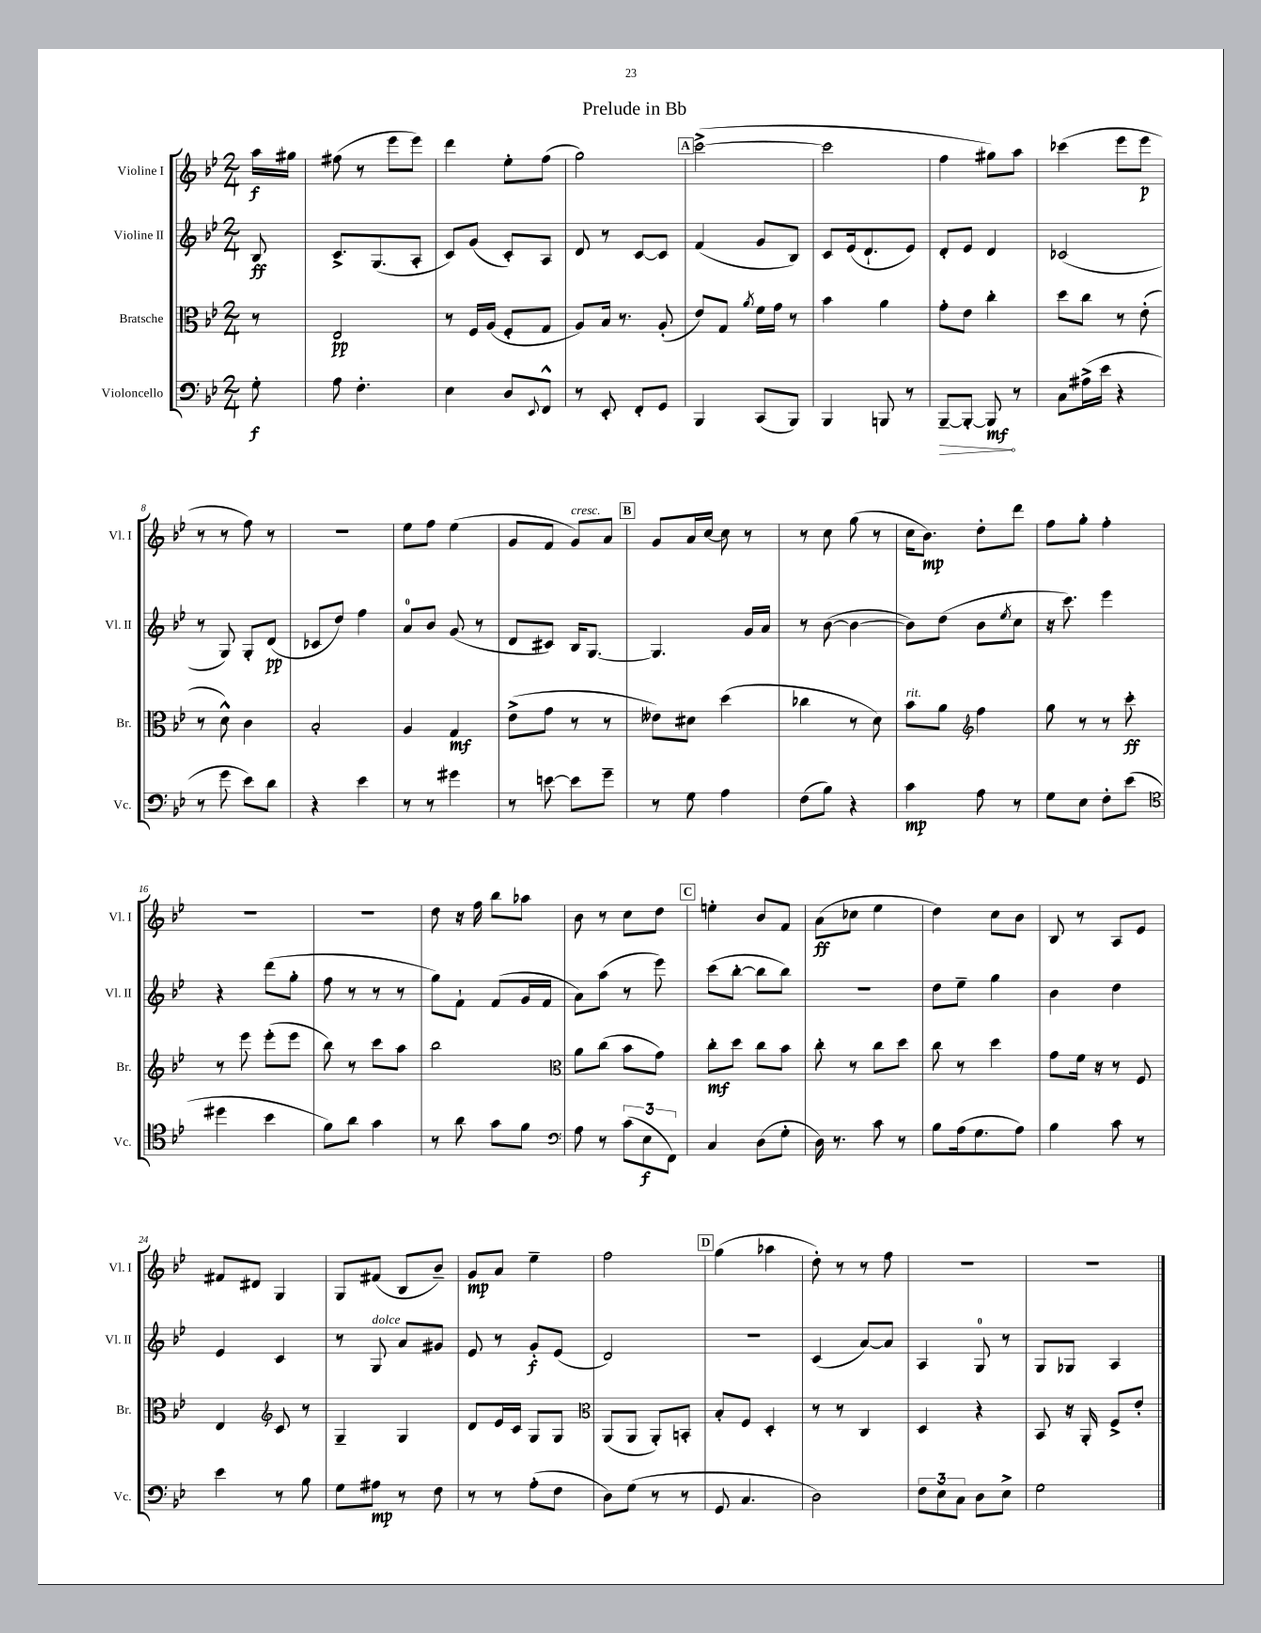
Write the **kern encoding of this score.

**kern	**kern	**kern	**kern
*staff4	*staff3	*staff2	*staff1
*clefF4	*clefC3	*clefG2	*clefG2
*k[b-e-]	*k[b-e-]	*k[b-e-]	*k[b-e-]
*M2/4	*M2/4	*M2/4	*M2/4
8G'\	8r	8B-/	16aa\LL
.	.	.	16gg#\JJ
=	=	=	=
8A\	2E-/	8.c^/L	(8ff#\
4.F'\	.	.	8r
.	.	(8.G/	.
.	.	.	8eee-\L
.	.	8A'/J	8eee-\J)
=	=	=	=
4E-\	8r	8c/L)	4ddd\
.	16F/LL	(8g/J	.
.	(16A/JJ	.	.
8D/L	8F'/L	8c'/L)	8ee-'\L
8qqEE-/	.	.	.
8FF^^/J	8G/J	8A/J	(8ff\J
=	=	=	=
8r	8A/L)	8d/	2gg\)
8EE-'/	16B-/Jk	8r	.
.	8.r	.	.
8FF'/L	.	[8c/L	.
8GG/J	(8A'/	8c/]J	.
=	=	=	=
4BBB-/	8e-/L)	(4f/	([2ccc^\
.	8G/J	.	.
.	8qa/	.	.
(8CC/L	16f\LL	8g/L	.
.	16g\JJ	.	.
8BBB-/J)	8r	8B-/J)	.
=	=	=	=
4BBB-/	4b-\	8c/L	2ccc\]
.	.	(16e-/k	.
.	.	8.d`/	.
8BBB/	4a\	.	.
8r	.	8e-/J)	.
=	=	=	=
[8BBB-~/L	8g'\L	8d'/L	4ff\
8BBB-'/_J	8e-\J	8e-/J	.
8BBB-/]	4cc'\	4d/	8gg#\L)
8r	.	.	8aa\J
=	=	=	=
8C\L	8dd\L	(2c-/	(4ccc-\
(16A#^\L	8cc\J	.	.
16e-\JJ	.	.	.
4r	8r	.	8eee-\L
.	(8e-'\	.	8eee-\J
=	=	=	=
8r	8r	8r	8r
8g\	8d^^\)	8G/)	8r
8e-\L)	4c\	8G'/L	8ff\)
8d\J	.	(8d/J	8r
=	=	=	=
4r	2B-'/	8c-/L	2r
.	.	8dd/J)	.
4e-\	.	4ff\	.
=	=	=	=
8r	4A/	8a/L	8ee-\L
8r	.	8b-/J	8ff\J
4g#\	4G/	(8g/	(4ee-\
.	.	8r	.
=	=	=	=
8r	(8e-^\L	8d/L	8g/L
[8e\	8g\J	8c#/J)	8f/J
8e\]L	8r	16B-/LK	8g/L)
.	.	[8.G/J	.
8g~\J	8r	.	8a/J
=	=	=	=
8r	8e--\L)	4.G/]	8g/L
8G\	8d#\J	.	16a/L
.	.	.	[16cc/JJ
4A\	(4dd\	.	8cc\]
.	.	16g/LL	8r
.	.	16a/JJ	.
=	=	=	=
(8F\L	4cc-\	8r	8r
8B-\J)	.	([8b-\	8cc\
4r	8r	4b-\_	(8gg\
.	8d\)	.	8r
=	=	=	=
4c\	8b-\L	8b-\]L)	16cc\LK
.	.	.	8.b-\J)
.	8a\J	(8dd\J	.
*	*clefG2	*	*
8A\	4ff\	8b-\L	8dd'\L
.	.	8qee-/	.
8r	.	8cc\J	8ddd\J
=	=	=	=
8G\L	8gg\	16r	8ff\L
.	.	8.ccc\)	.
8E-\J	8r	.	8gg'\J
8F'\L	8r	4eee-\	4ff'\
(8e-\J	8ccc'\	.	.
=	=	=	=
*clefC4	*	*	*
4dd#\	8r	4r	2r
.	8eee-\	.	.
4b-\	(8eee-'\L	(8ddd\L	.
.	8eee-\J	8gg'\J	.
=	=	=	=
8f\L)	8bb-\)	8ff\	2r
8a\J	8r	8r	.
4g\	8ccc\L	8r	.
.	8aa\J	8r	.
=	=	=	=
8r	2bb-\	8gg\L)	8dd\
8a\	.	8f`\J	16r
.	.	.	16ff\
8g\L	.	(8f/L	8bb-\L
8f\J	.	16g/L	8aa-\J
.	.	16f/JJ	.
=	=	=	=
*clefF4	*clefC3	*	*
8A\	8a\L	8a\L)	8b-\
8r	(8cc\J	(8aa\J	8r
(12c\L	8b-\L	8r	8cc\L
12E-\	.	.	.
.	8g\J)	8eee-\)	8dd\J
12FF\J)	.	.	.
=	=	=	=
4C/	8cc'\L	(8ccc\L	4ee'\
.	8dd\J	[8bb-'\J	.
(8D\L	8cc\L	8bb-\]L	8b-/L
8G'\J	8b-\J	8bb-\J)	8f/J
=	=	=	=
16D\)	8cc'\	2r	(8a\L
8.r	.	.	.
.	8r	.	8cc-\J
8c\	8cc\L	.	4ee-\
8r	8dd\J	.	.
=	=	=	=
8B-\L	8cc\	8dd\L	4dd\)
(16A\k	8r	8ee-~\J	.
8.G\	.	.	.
.	4dd\	4gg\	8cc\L
8A\J)	.	.	8b-\J
=	=	=	=
4B-\	8g\L	4b-\	8B-/
.	16f\Jk	.	8r
.	16r	.	.
8c\	8r	4dd\	8A/L
8r	8F/	.	8e-/J
=	=	=	=
4e-\	4E-/	4e-/	8f#/L
.	.	.	8d#/J
*	*clefG2	*	*
8r	8c/	4c/	4G/
8B-\	8r	.	.
=	=	=	=
8G\L	4G~/	8r	8G/L
8A#\J	.	8G/	(8f#/J
8r	4G/	8a/L	8B-/L
8F\	.	8g#/J	8b-~/J)
=	=	=	=
8r	8d/L	8e-/	8g/L
8r	16e-/L	8r	8a/J
.	16c/JJ	.	.
(8A'\L	8G/L	8g'/L	4ee-~\
8F\J	8G/J	(8e-/J	.
=	=	=	=
*	*clefC3	*	*
8D\L)	(8AA/L	2d/)	2ff\
(8G\J	8AA/J	.	.
8r	8AA'/L)	.	.
8r	8BB'/J	.	.
=	=	=	=
8GG/	8B-'/L	2r	(4gg\
4.C/	8F/J	.	.
.	4D'/	.	4aa-\
=	=	=	=
2D\)	8r	(4c/	8dd'\)
.	8r	.	8r
.	4C/	[8a/L)	8r
.	.	8a/]J	8ff\
=	=	=	=
12F\L	4D/	4A/	2r
12E-\	.	.	.
12C\J	.	.	.
8D\L	4r	8G/	.
8E-^\J	.	8r	.
=	=	=	=
2G\	8BB-/	8G/L	2r
.	16r	8G-/J	.
.	16AA'/	.	.
.	8F^/L	4A/	.
.	8e-'/J	.	.
==	==	==	==
*-	*-	*-	*-
